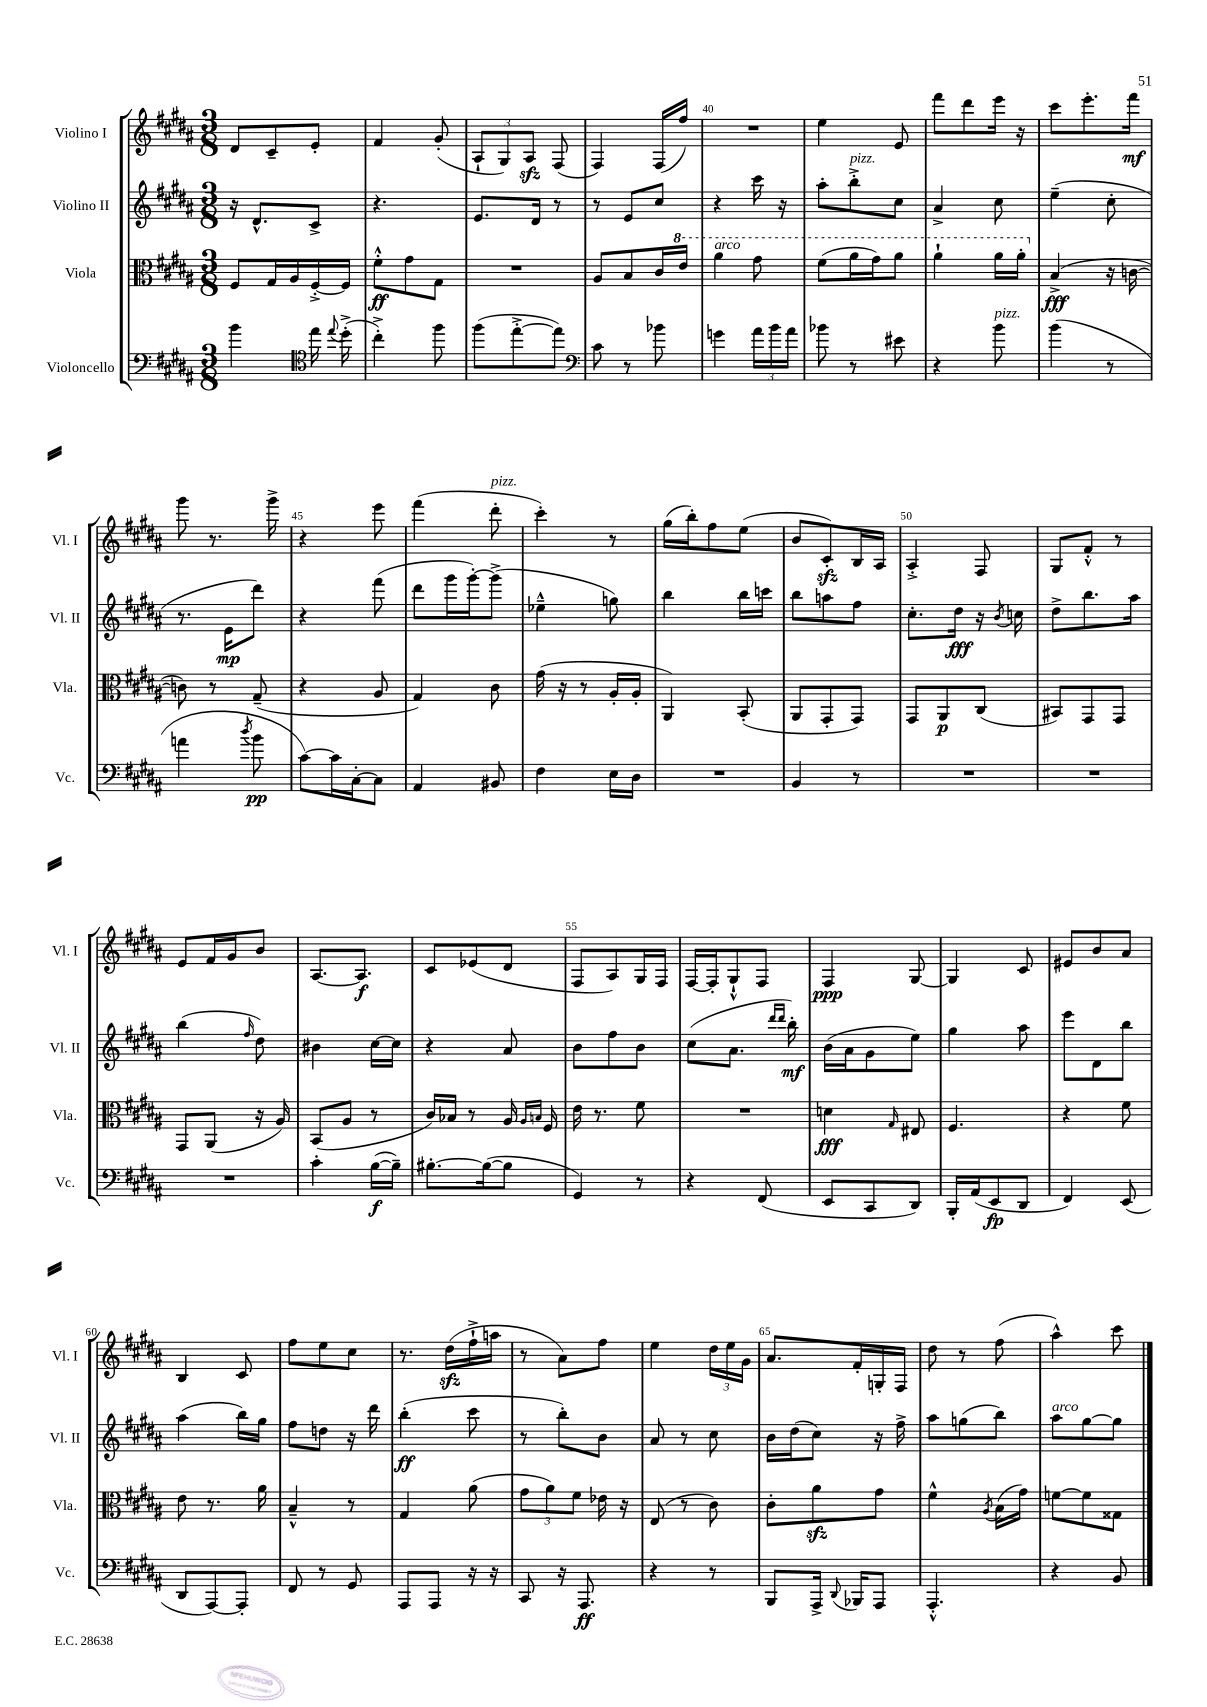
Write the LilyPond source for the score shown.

<<
\new StaffGroup <<
\new Staff = "s0" \with { instrumentName = "Violino I" shortInstrumentName = "Vl. I" } {
    \clef treble \key b \major \numericTimeSignature \time 3/8
    \autoBeamOff dis'8[ cis'8-- e'8]-. |
    fis'4 gis'8-.( |
    \tuplet 3/2 { ais8[-! gis8) ais8]\sfz } fis8( |
    fis4) fis16[( fis''16]) |
    R4. |
    e''4 e'8 |
    fis'''8[ dis'''8 e'''16] r16 |
    cis'''8[ e'''8.-. fis'''16]\mf |
    gis'''8 r8. gis'''16-> |
    r4 e'''8 |
    fis'''4( dis'''8-.^\markup { \italic "pizz." } |
    cis'''4-.) r8 |
    gis''16[( b''16-.) fis''8 e''8]( |
    b'8[ cis'8-.\sfz) b16 ais16] |
    ais4-.-> fis8 |
    gis8[ fis'8]-.-^ r8 |
    e'8[ fis'16 gis'16 b'8] |
    ais8.[~ ais8.]\f |
    cis'8[ ees'8( dis'8] |
    fis8[ ais8) gis16 fis16] |
    fis16[~ fis16-. gis8-!-^ fis8] |
    fis4\ppp gis8~ |
    gis4 cis'8 |
    eis'8[ b'8 ais'8] |
    b4 cis'8 |
    fis''8[ e''8 cis''8] |
    r8. dis''16[\sfz( fis''16-!-> a''16] |
    r8 ais'8[) fis''8] |
    e''4 \tuplet 3/2 { dis''16[ e''16 gis'16] } |
    ais'8.[ fis'16-. g16-. fis16] |
    dis''8 r8 fis''8( |
    ais''4-^) cis'''8 \bar "|." |
}
\new Staff = "s1" \with { instrumentName = "Violino II" shortInstrumentName = "Vl. II" } {
    \clef treble \key b \major \numericTimeSignature \time 3/8
    \autoBeamOff r16 dis'8.[-^ cis'8]-> |
    r4. |
    e'8.[ dis'16] r8 |
    r8 e'8[ cis''8] |
    r4 cis'''16 r16 |
    ais''8[-. b''8-.->^\markup { \italic "pizz." } cis''8] |
    ais'4-> cis''8 |
    e''4--( cis''8-. |
    r8. e'16[\mp dis'''8]) |
    r4 fis'''8( |
    dis'''8[ gis'''16 gis'''16~-.) gis'''8]->( |
    ees''4---^ g''8) |
    b''4 b''16[ c'''16] |
    b''8[ a''8 fis''8] |
    cis''8.[-. dis''16]\fff r16 \acciaccatura { b'8 } c''16 |
    dis''8[-> b''8. ais''16] |
    b''4( \grace { fis''16 } dis''8) |
    bis'4 cis''16[~ cis''16] |
    r4 ais'8 |
    b'8[ fis''8 b'8] |
    cis''8[( ais'8.] \grace { dis'''16[ dis'''16] } b''16-.\mf) |
    b'16[( ais'16 gis'8 e''8]) |
    gis''4 ais''8 |
    e'''8[ dis'8 b''8] |
    ais''4( b''16[) gis''16] |
    fis''8[ d''8] r16 dis'''16 |
    b''4-.\ff( cis'''8 |
    r8 b''8[-.) b'8] |
    ais'8 r8 cis''8 |
    b'16[ dis''16( cis''8]) r16 fis''16-> |
    ais''8[ g''8( b''8]) |
    ais''8[^\markup { \italic "arco" } gis''8~ gis''8] \bar "|." |
}
\new Staff = "s2" \with { instrumentName = "Viola" shortInstrumentName = "Vla." } {
    \clef alto \key b \major \numericTimeSignature \time 3/8
    \autoBeamOff fis8[ gis16 ais16 fis16~-.-> fis16] |
    fis'8[-.-^\ff gis'8 gis8] |
    R4. |
    ais8[ b8 cis'16 \ottava #1 e''16] |
    ais''4^\markup { \italic "arco" } gis''8 |
    fis''8[( ais''16 gis''16) ais''8] |
    ais''4-! ais''16[ ais''16]-. \ottava #0 |
    b4->\fff( r16 c'16~ |
    c'8) r8 gis8--( |
    r4 ais8 |
    gis4) cis'8 |
    gis'16( r16 r8 ais16[-. ais16]-. |
    ais,4) b,8-.( |
    ais,8[ gis,8-. gis,8]) |
    gis,8[ ais,8\p cis8]( |
    bis,8[) gis,8 gis,8] |
    gis,8[ ais,8]( r16 ais16) |
    b,8[( ais8] r8 |
    cis'16[) bes16] r8 ais16 \grace { ais16[ b16] } fis16 |
    e'16 r8. fis'8 |
    R4. |
    d'4\fff \grace { gis16 } eis8 |
    fis4. |
    r4 fis'8 |
    e'8 r8. ais'16 |
    b4---^ r8 |
    gis4 ais'8( |
    \tuplet 3/2 { gis'8[ ais'8) fis'8] } ees'16 r16 |
    e8( r8 cis'8) |
    cis'8[-. ais'8\sfz gis'8] |
    fis'4-^ \acciaccatura { ais8 } b16[( gis'16]) |
    f'8[~ f'8 gisis8] \bar "|." |
}
\new Staff = "s3" \with { instrumentName = "Violoncello" shortInstrumentName = "Vc." } {
    \clef bass \key b \major \numericTimeSignature \time 3/8
    \autoBeamOff b'4 \clef tenor e''16 \appoggiatura { e''8 } dis''16-.->( |
    cis''4-.->) fis''8 |
    fis''8[( e''8~-.-> e''8]) |
    \clef bass cis'8 r8 bes'8 |
    g'4 \tuplet 3/2 { ais'16[ b'16 ais'16] } |
    bes'8 r8 eis'8 |
    r4 b'8^\markup { \italic "pizz." } |
    b'4( r8 |
    a'4 \acciaccatura { dis''8 } b'8\pp |
    cis'8[~) cis'16 cis16~-. cis8] |
    ais,4 bis,8 |
    fis4 e16[ dis16] |
    R4. |
    b,4 r8 |
    R4. |
    R4. |
    R4. |
    cis'4-. b16[~\f( b16]--) |
    bis8.[~-. bis16~( bis8] |
    gis,4) r8 |
    r4 fis,8( |
    e,8[ cis,8 dis,8]) |
    b,,16[-. ais,16( e,8\fp dis,8] |
    fis,4) e,8( |
    dis,8[ ais,,8~) ais,,8]-. |
    fis,8 r8 gis,8 |
    ais,,8[ ais,,8] r16 r16 |
    cis,8 r16 ais,,8.\ff |
    r4 r8 |
    b,,8[ ais,,16]-> \appoggiatura { dis,8 } bes,,16[ ais,,8] |
    ais,,4.-.-^ |
    r4 b,8 \bar "|." |
}
>>
>>
\layout { \context { \Score currentBarNumber = #36 \override BarNumber.break-visibility = ##(#f #t #t) barNumberVisibility = #(every-nth-bar-number-visible 5) } }
